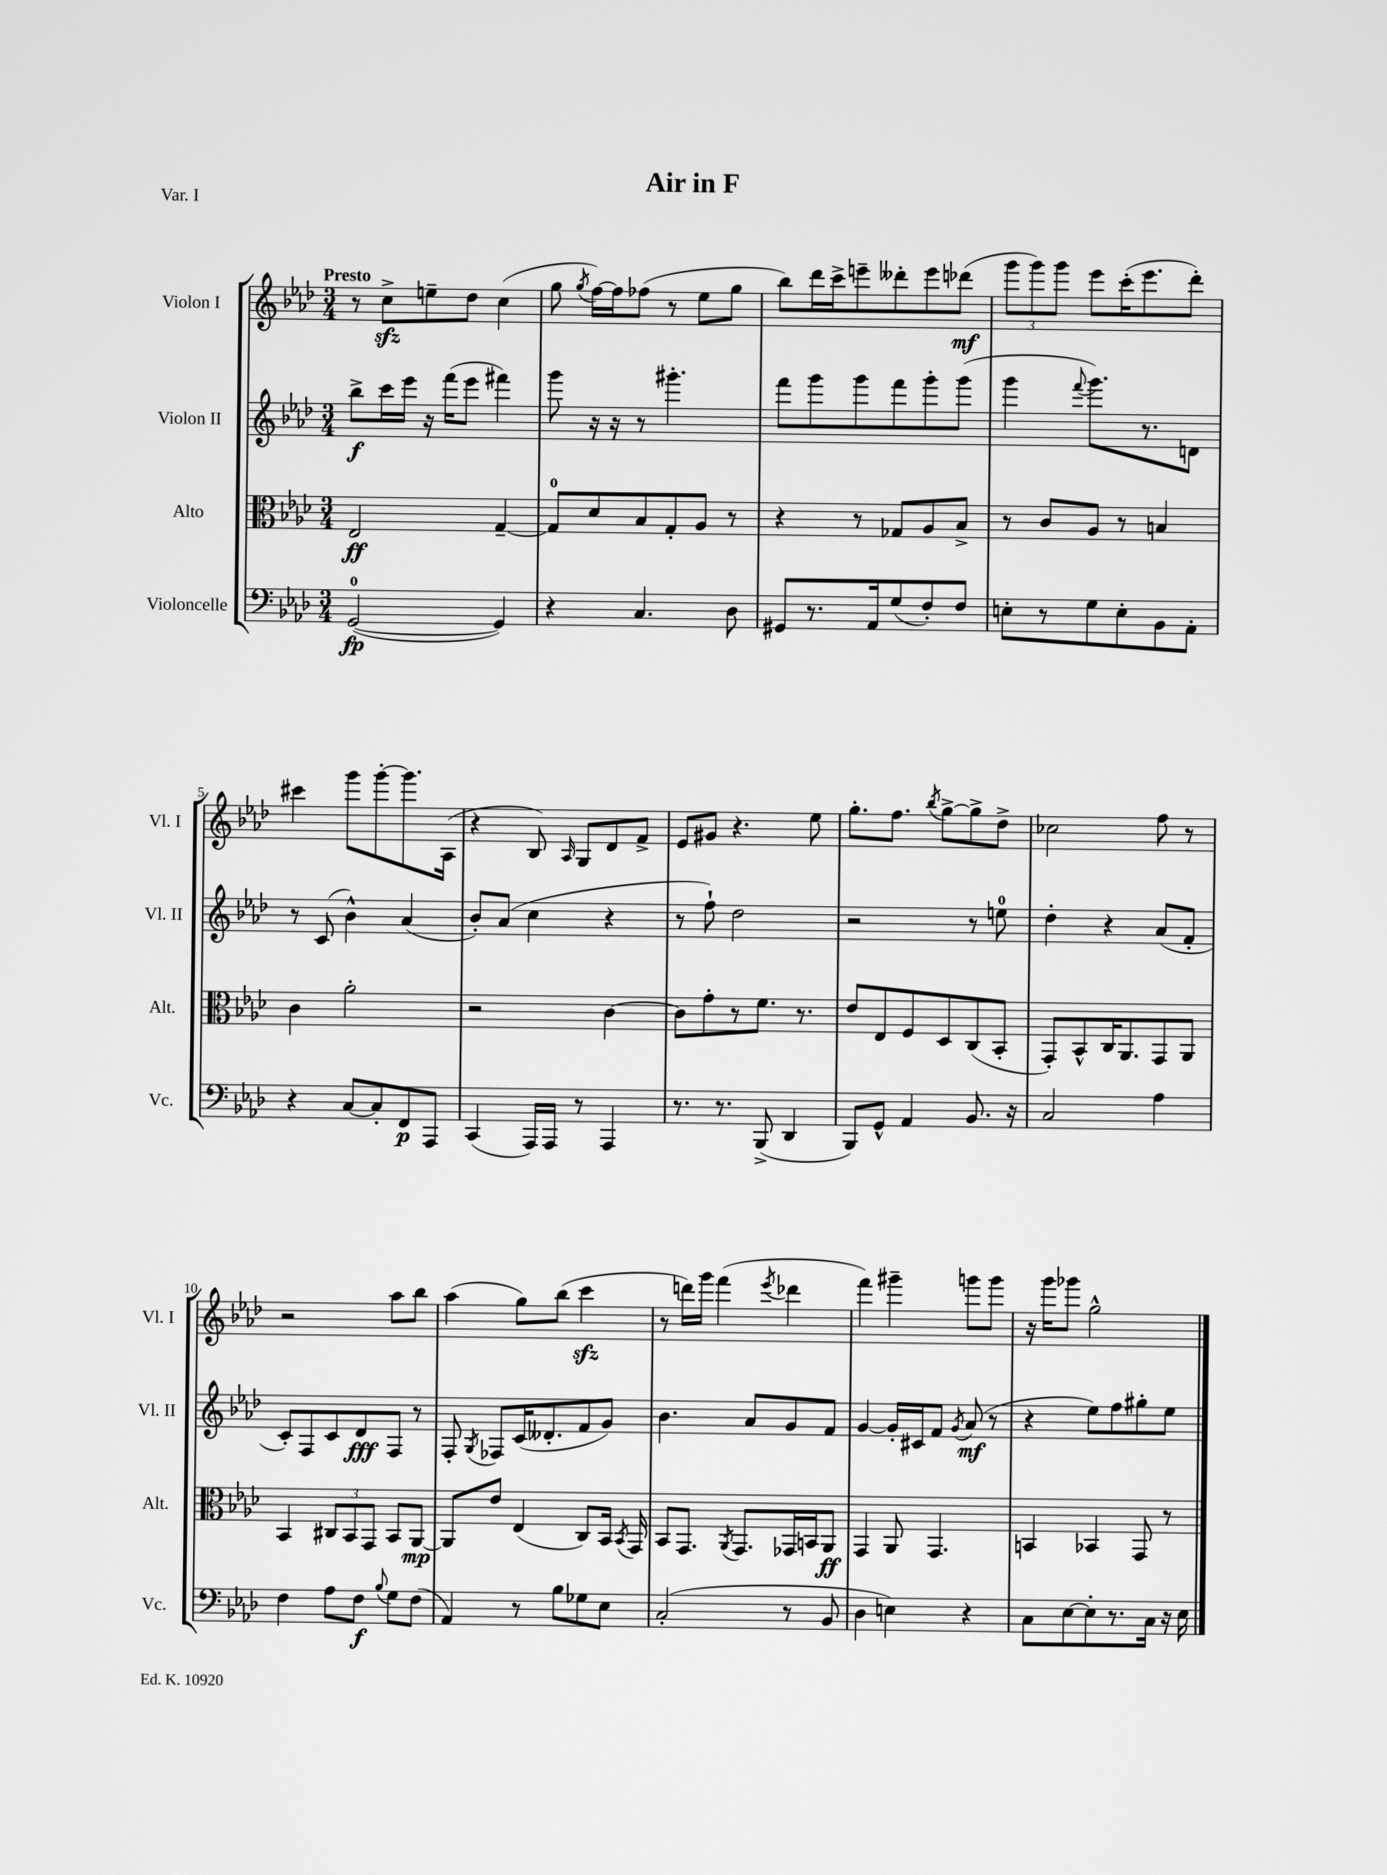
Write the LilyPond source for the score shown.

\header { title = "Air in F" piece = "Var. I" }
<<
\new StaffGroup <<
\new Staff = "s0" \with { instrumentName = "Violon I" shortInstrumentName = "Vl. I" } {
    \clef treble \key aes \major \numericTimeSignature \time 3/4 \tempo "Presto"
    \autoBeamOff r8 c''8[->\sfz e''8-- des''8] c''4( |
    g''8 \acciaccatura { g''8 } f''16[~) f''16 fes''8]( r8 ees''8[ g''8] |
    bes''8[) des'''16 c'''16-> e'''8-- deses'''8-. e'''8 des'''8]\mf( |
    \tuplet 3/2 { g'''8[ g'''8) g'''8] } ees'''8[ c'''16-.( ees'''8. des'''8]-.) |
    cis'''4 g'''8[ g'''8~-. g'''8. aes16]( |
    r4 bes8) \grace { aes16 } g8[ des'8 f'8]-> |
    ees'8[ gis'8] r4. ees''8 |
    g''8.[-. f''8.] \acciaccatura { bes''8 } g''8[~-> g''8-> des''8]-> |
    ces''2 f''8 r8 |
    r2 aes''8[ bes''8] |
    aes''4( g''8[) bes''8]( c'''4\sfz |
    r8 d'''16[) g'''16] f'''4( \acciaccatura { ees'''8 } des'''4 |
    f'''4) gis'''4-- g'''8[ g'''8] |
    r16 g'''16[ ges'''8] g''2-^ \bar "|." |
}
\new Staff = "s1" \with { instrumentName = "Violon II" shortInstrumentName = "Vl. II" } {
    \clef treble \key aes \major \numericTimeSignature \time 3/4
    \autoBeamOff bes''8[->\f c'''16 ees'''16] r16 f'''16[( ees'''8] fis'''4) |
    g'''8 r16 r16 r8 gis'''4.-. |
    f'''8[ g'''8 g'''8 f'''8 g'''8-. g'''8]( |
    g'''4 \appoggiatura { f'''8 } g'''8.[) r8. d'8] |
    r8 c'8( bes'4-^) aes'4( |
    bes'8[-.) aes'8]( c''4 r4 |
    r8 f''8-!) des''2 |
    r2 r8 e''8-0 |
    des''4-. r4 aes'8[( f'8]-. |
    c'8[-.) f8 c'8 des'8\fff f8] r8 |
    f8-. \acciaccatura { g8 } fes8[ c'16( deses'8.-. f'8 g'8]) |
    bes'4. aes'8[ g'8 f'8] |
    g'4~ g'16[-. cis'16 f'8] \acciaccatura { g'8 } aes'8\mf( r8 |
    r4 ees''8[) f''8 gis''8-. ees''8] \bar "|." |
}
\new Staff = "s2" \with { instrumentName = "Alto" shortInstrumentName = "Alt." } {
    \clef alto \key aes \major \numericTimeSignature \time 3/4
    \autoBeamOff ees2\ff g4~-- |
    g8[-0 des'8 bes8 g8-. aes8] r8 |
    r4 r8 ges8[ aes8 bes8]-> |
    r8 c'8[ aes8] r8 b4 |
    c'4 aes'2-. |
    r2 c'4~ |
    c'8[ g'8-. r8 f'8.] r8. |
    ees'8[ ees8 f8 des8 c8( bes,8]-. |
    g,8[-.) bes,8-^ c16 aes,8. g,8 aes,8] |
    bes,4 \tuplet 3/2 { cis8[ bes,8 g,8] } bes,8[ aes,8]~\mp |
    aes,8[ ees'8] ees4( c8[) bes,16] \acciaccatura { bes,8 } g,16 |
    bes,8[ g,8.] \acciaccatura { aes,8 } g,8.[ ges,16 b,16 aes,8]\ff |
    g,4 aes,8 g,4. |
    b,4 bes,4 g,8 r8 \bar "|." |
}
\new Staff = "s3" \with { instrumentName = "Violoncelle" shortInstrumentName = "Vc." } {
    \clef bass \key aes \major \numericTimeSignature \time 3/4
    \autoBeamOff g,2-0~\fp( g,4) |
    r4 c4. des8 |
    gis,8[ r8. aes,16 g8( f8-.) f8] |
    e8[-. r8 g8 e8-. bes,8 aes,8]-. |
    r4 c8[~ c8-. f,8\p aes,,8] |
    c,4( aes,,16[) aes,,16] r8 aes,,4 |
    r8. r8. bes,,8->( des,4 |
    bes,,8[) g,8]-^ aes,4 bes,8. r16 |
    c2 aes4 |
    f4 aes8[ f8]\f \appoggiatura { bes8 } g8[ f8]( |
    aes,4) r8 bes8[ ges8 ees8] |
    c2-.( r8 bes,8 |
    des4 e4) r4 |
    c8[ ees8~ ees8-. r8. c16] r16 ees16 \bar "|." |
}
>>
>>
